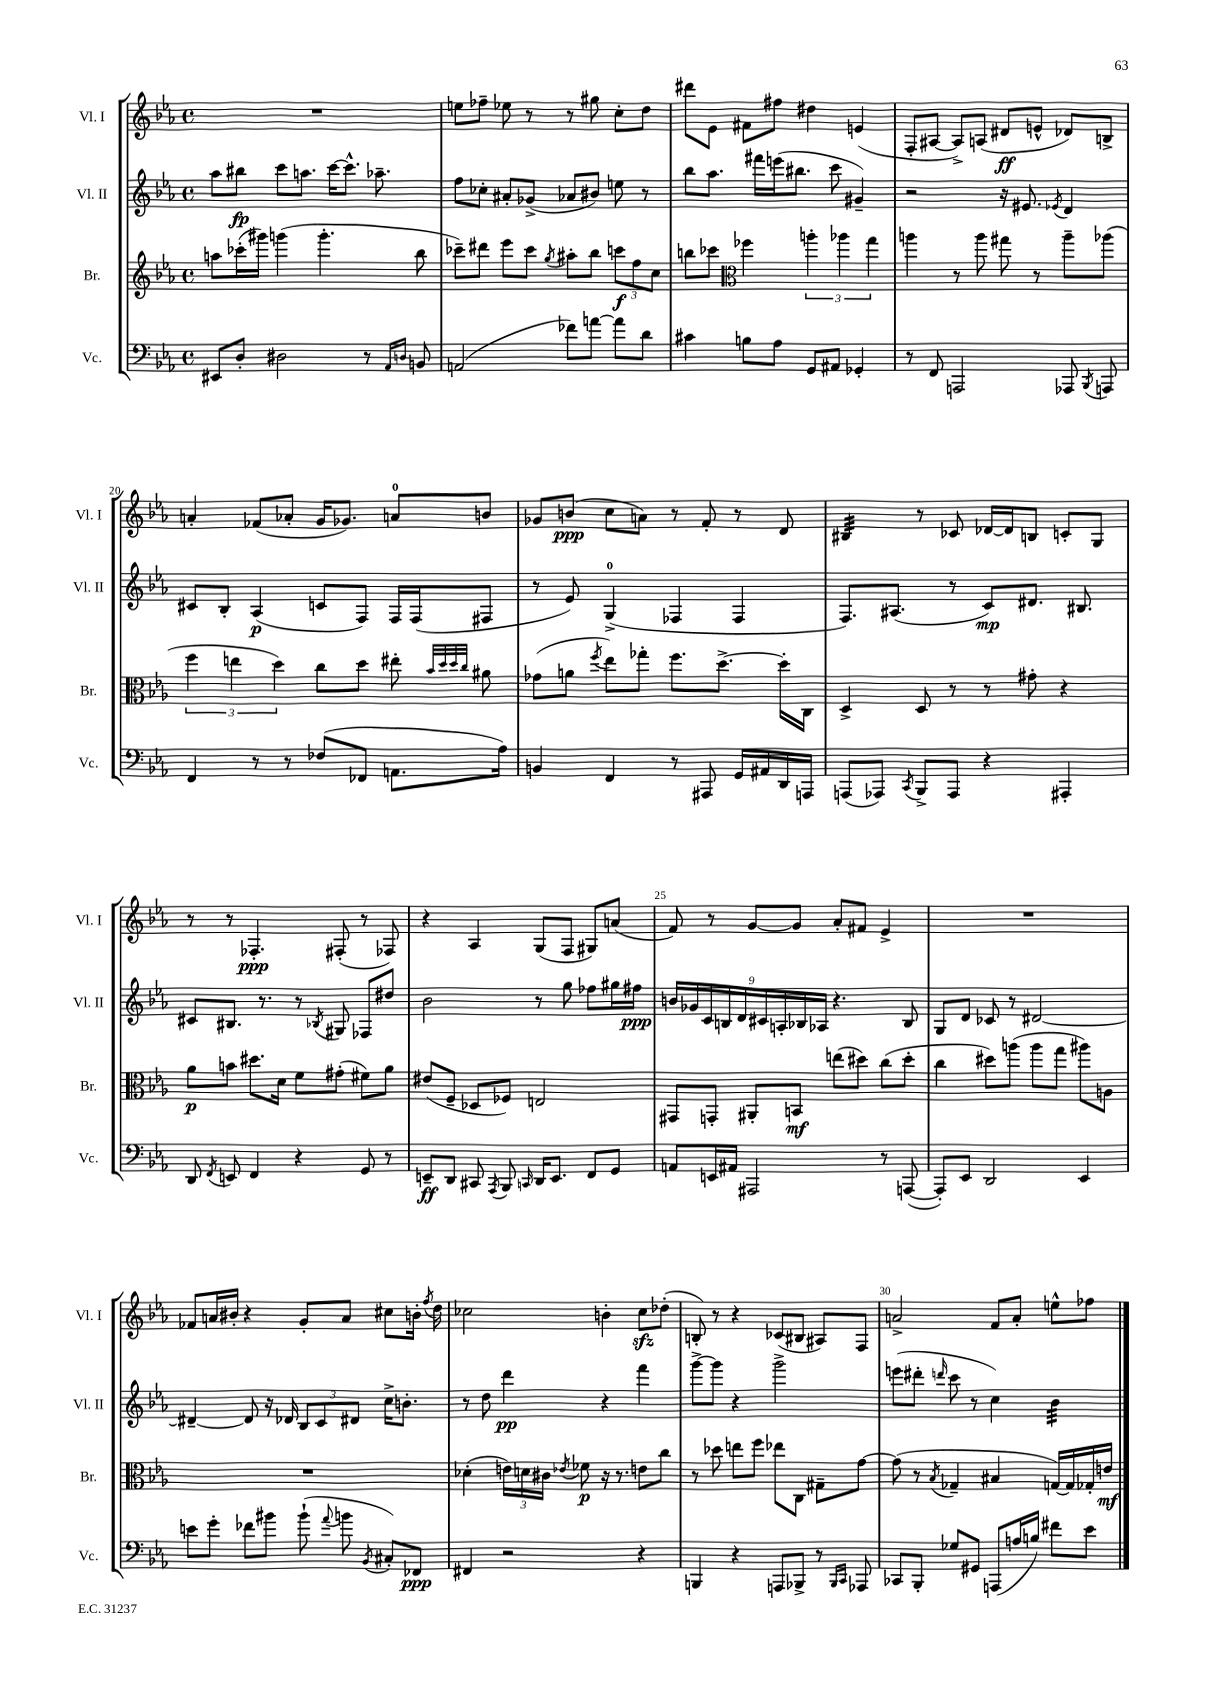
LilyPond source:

<<
\new StaffGroup <<
\new Staff = "s0" \with { instrumentName = "Vl. I" shortInstrumentName = "Vl. I" } {
    \clef treble \key ees \major \defaultTimeSignature \time 4/4
    \autoBeamOff R1 |
    e''8[ fes''8]-- ees''8 r8 r8 gis''8 c''8[-. d''8] |
    dis'''8[ ees'8] fis'8[ fis''8] dis''4 e'4( |
    f8[-. ais8]~ ais8[->) a8]( dis'8[\ff e'8]-^ des'8[) b8]-> |
    a'4-. fes'8[( aes'8]-. g'16[ ges'8.]) a'8[-0 b'8] |
    ges'8[ b'8]\ppp( c''8[ a'8]) r8 f'8-. r8 d'8 |
    bis4:32 r8 ces'8 des'16[~ des'16 b8] c'8[-. g8] |
    r8 r8 fes4.-.\ppp fis8-.( r8 fes8) |
    r4 aes4 g8[( f8] gis8[) a'8]( |
    f'8) r8 g'8[~ g'8] aes'8[-. fis'8] ees'4-> |
    R1 |
    fes'8[ a'16 bis'16]-. r4 g'8[-. a'8] cis''8[ b'16]-. \acciaccatura { f''8 } d''16 |
    ces''2 b'4-. ces''8[\sfz des''8]-.( |
    b8-.) r8 r4 ces'8[( bis8] ais8[) f8] |
    a'2-> f'8[ a'8]-. e''8[-^ fes''8] \bar "|." |
}
\new Staff = "s1" \with { instrumentName = "Vl. II" shortInstrumentName = "Vl. II" } {
    \clef treble \key ees \major \defaultTimeSignature \time 4/4
    \autoBeamOff aes''8[ bis''8]\fp c'''8[ a''8.] c'''16[~ c'''8.]-^ aes''8.-- |
    f''8[ ces''8]-. ais'8[-. ges'8]->( aes'8[ bis'8]) e''8 r8 |
    bes''8[ aes''8.] fis'''16[ e'''16( bis''8.] c'''8 gis'4--) |
    r2 r16 eis'8. \acciaccatura { ees'8 } d'4 |
    cis'8[ bes8]-. aes4\p( c'8[ f8]) f16[ f16( fis8] |
    r8 ees'8) g4-0->( fes4 fes4 |
    f8.[) ais8.]( r8 c'8[\mp) dis'8.] bis8. |
    cis'8[ bis8.] r8. r8 \acciaccatura { bes8 } gis8 fes8[ dis''8] |
    bes'2 r8 g''8 fes''8[ gis''16 fis''16]\ppp |
    \tuplet 9/8 { b'16[ ges'16 c'16 b16 d'16 cis'16 a16-. bes16 aes16] } r4. bes8 |
    g8[ d'8] ces'8 r8 dis'2~ |
    dis'4~-- dis'8 r16 des'16 \tuplet 3/2 { bes8[ c'8 dis'8] } c''16[-> b'8.]-. |
    r8 d''8 d'''4\pp r4 f'''4 |
    g'''8[~-> g'''8] r4 g'''2-> |
    e'''8[( dis'''8]-. \grace { d'''16 } c'''8 r8 c''4) bes'4:32 \bar "|." |
}
\new Staff = "s2" \with { instrumentName = "Br." shortInstrumentName = "Br." } {
    \clef treble \key ees \major \defaultTimeSignature \time 4/4
    \autoBeamOff a''8[ ces'''16-.( gis'''16]) g'''4( g'''4.-. bes''8 |
    ces'''8[--) dis'''8] ees'''8[ ces'''8] \acciaccatura { g''8 } ais''8[-. bes''8] \tuplet 3/2 { c'''8[\f f''8 c''8] } |
    b''8[ ces'''8] \clef alto fes''4 \tuplet 3/2 { a''4-. aes''4 g''4 } |
    a''4 r8 a''8 gis''8 r8 a''8[-- aes''8]( |
    \tuplet 3/2 { f''4 e''4 d''4) } c''8[ d''8] eis''8-. \grace { bes'32[ d''32 d''32 c''32] } ais'8 |
    ges'8[( a'8] \acciaccatura { f''8 } ees''8[) ges''8]-. f''8.[ d''8.]~-> d''16[-. c16] |
    d4-> d8 r8 r8 gis'8-. r4 |
    aes'8[\p b'8] dis''8.[ d'16] f'8[ gis'8]-.( fis'8[) aes'8] |
    eis'8[( f8]-- des8[ fes8]) e2 |
    gis,8[ g,8]-. ais,8[-. b,8]\mf e''8[( dis''8]) c''8[( dis''8]-. |
    c''4 dis''8[) a''8]( a''8[ g''8] ais''8[) a8] |
    R1 |
    des'4-.( \tuplet 3/2 { e'16[) d'16 cis'16] } \acciaccatura { ees'8 } fes'8\p r16 r8. e'8[ c''8] |
    r8 des''8 e''8[ f''8] ees''8[ c8] gis8[-- g'8]~ |
    g'8( r8 \acciaccatura { bes8 } ges4-- bis4 g16[~) g16 ges16-. e'16]\mf \bar "|." |
}
\new Staff = "s3" \with { instrumentName = "Vc." shortInstrumentName = "Vc." } {
    \clef bass \key ees \major \defaultTimeSignature \time 4/4
    \autoBeamOff eis,8[ d8]-. dis2 r8 \grace { aes,16[ d16] } b,8 |
    a,2( fes'8[) a'8]~ a'8[ d'8] |
    cis'4 b8[ aes8] g,8[ ais,8] ges,4-. |
    r8 f,8 a,,2 aes,,8 \acciaccatura { bes,,8 } a,,8 |
    f,4 r8 r8 fes8[( fes,8] a,8.[ aes16]) |
    b,4 f,4 r8 ais,,8 g,16[ ais,16 d,16 a,,16] |
    a,,8[( aes,,8]) \acciaccatura { c,8 } bes,,8[-> aes,,8] r4 ais,,4-. |
    d,8 \acciaccatura { f,8 } e,8 f,4 r4 g,8 r8 |
    e,8[--\ff d,8] cis,8 \acciaccatura { aes,,8 } bes,,8 \grace { c,16 } d,16[ e,8.] f,8[ g,8] |
    a,8[ e,16 ais,16] ais,,2 r8 a,,8~( |
    a,,8[-.) ees,8] d,2 ees,4 |
    e'8[ g'8]-. fes'8[ bis'8] bis'8-!( \appoggiatura { aes'8 } b'8 \acciaccatura { bes,8 } cis8[-.) fes,8]\ppp |
    fis,4 r2 r4 |
    b,,4 r4 a,,8[ bes,,8]-> r8 \grace { bes,,16[ c,16] } aes,,8 |
    ces,8[ bes,,8]-. ges8[ gis,8] a,,8[( a16 b16]) fis'8[ ees'8] \bar "|." |
}
>>
>>
\layout { \context { \Score currentBarNumber = #16 \override BarNumber.break-visibility = ##(#f #t #t) barNumberVisibility = #(every-nth-bar-number-visible 5) } }
